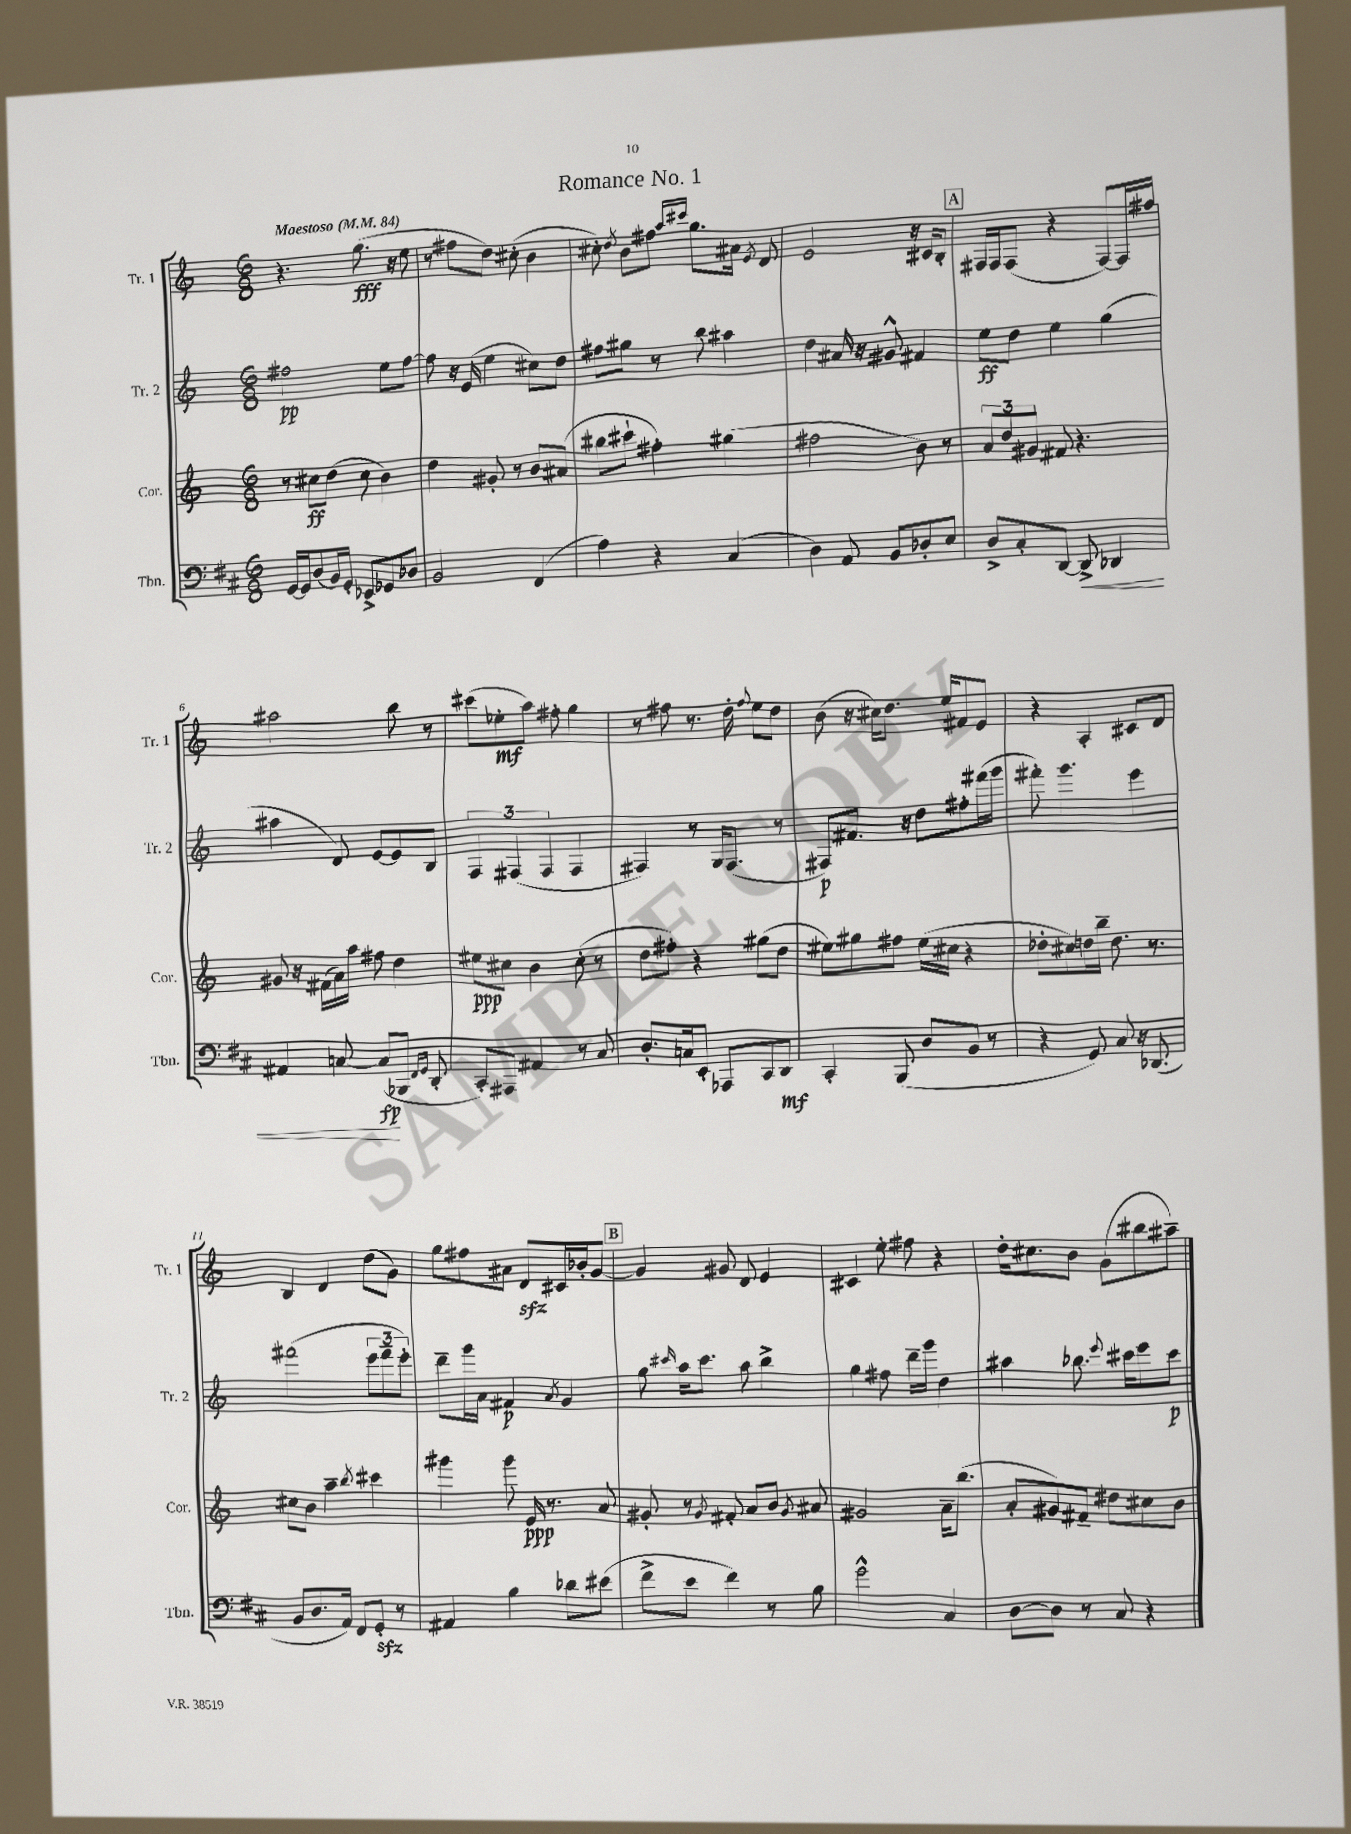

**kern	**dynam	**kern	**dynam	**kern	**dynam	**kern	**dynam
*part4	*part4	*part3	*part3	*part2	*part2	*part1	*part1
*staff4	*staff4	*staff3	*staff3	*staff2	*staff2	*staff1	*staff1
*I"Tbn.	*	*I"Cor.	*	*I"Tr. 2	*	*I"Tr. 1	*
*I'Tbn.	*	*I'Cor.	*	*I'Tr. 2	*	*I'Tr. 1	*
*clefF4	*	*clefG2	*	*clefG2	*	*clefG2	*
*k[f#c#]	*	*k[]	*	*k[]	*	*k[]	*
*M6/8	*	*M6/8	*	*M6/8	*	*M6/8	*
*MM84	*	*MM84	*	*MM84	*	*MM84	*
=1	=1	=1	=1	=1	=1	=1	=1
!	!	!	!	!	!	!LO:TX:a:B:t=Maestoso	!
[16GG/LL	.	8r	.	2ff#X\	pp	4.r	.
16GG/J]	.	.	.	.	.	.	.
(8D/	.	8cc#X\L	ff	.	.	.	.
16BB/L)	.	(8dd\J	.	.	.	.	.
16GG'/JJ	.	.	.	.	.	.	.
8EE-X^/L	.	8cc#\	.	.	.	(8.gg\	fff
8GG-X/	.	4b\)	.	8ee\L	.	.	.
.	.	.	.	.	.	16r	.
8D-X/J	.	.	.	[8ff#\J	.	8ee\	.
=2	=2	=2	=2	=2	=2	=2	=2
2BB/	.	4dd\	.	8ff#\]	.	8r	.
.	.	.	.	16r	.	8ff#X\L	.
.	.	.	.	(16e/	.	.	.
.	.	8g#X'/	.	4ee\	.	8dd\J)	.
.	.	8r	.	.	.	(8cc#X'\	.
(4FF#/	.	8b/L	.	8cc#X\L)	.	4b\	.
.	.	(8a#X/J	.	8dd\J	.	.	.
=3	=3	=3	=3	=3	=3	=3	=3
4A\)	.	8bb#X\L	.	8ff#X\L	.	8cc#X'\)	.
.	.	.	.	.	.	8qdd/	.
.	.	8ccc#X`\J	.	8gg#X\J	.	8b\L	.
4r	.	4ff#X'\)	.	8r	.	8ff#X\J	.
.	.	.	.	.	.	16qqaa/LL	.
.	.	.	.	.	.	16qqccc#X/JJ	.
.	.	.	.	8bb\	.	8.gg\L	.
(4C#/	.	(4gg#X\	.	4aa#X\	.	.	.
.	.	.	.	.	.	16a#X\Jk	.
.	.	.	.	.	.	8qe/	.
.	.	.	.	.	.	8d/	.
=4	=4	=4	=4	=4	=4	=4	=4
4D\)	.	2ff#X\	.	4dd\	.	2e/	.
8AA/	.	.	.	16a#X/	.	.	.
.	.	.	.	16r	.	.	.
8BB/L	.	.	.	8g#X^^/	.	.	.
8D-X'/	.	8b\)	.	4f#X/	.	16r	.
.	.	.	.	.	.	16c#X/KL	.
8E/J	.	8r	.	.	.	8B'/J	.
!!LO:REH:place=s1:t=A
=5	=5	=5	=5	=5	=5	=5	=5
8D^/L	.	12a/L	.	8ee\L	ff	16F#X/LL	.
.	.	.	.	.	.	16F#/J	.
.	.	12dd/	.	.	.	.	.
8C#'/	.	.	.	8dd\J	.	(8F#/J	.
.	.	12g#X/J	.	.	.	.	.
[8DD/J	.	8f#X/	.	4ee\	.	4r	.
!	!LO:HP:b	!	!	!	!	!	!
8DD^/]	<	4.r	.	.	.	.	.
4DD-X/	.	.	.	(4gg\	.	[8F#/L)	.
.	.	.	.	.	.	16F#/L]	.
.	.	.	.	.	.	16ff#X/JJ	.
!!LO:LB:g=z
=6	=6	=6	=6	=6	=6	=6	=6
4AA#X/	.	8g#X/	.	4aa#X\	.	2aa#X\	.
.	.	16r	.	.	.	.	.
.	.	(16f#X\LL	.	.	.	.	.
[8Cn/	.	16a\)	.	8d/)	.	.	.
.	.	16aa\JJ	.	.	.	.	.
(8C/L]	fp	8ff#X\	.	[8e/L	.	.	.
8BBB-X/J	[	4dd\	.	8e/]	.	8bb\	.
16qqFF#/LL	.	.	.	.	.	.	.
16qqGG/JJ	.	.	.	.	.	.	.
8DD'/	.	.	.	8B/J	.	8r	.
=7	=7	=7	=7	=7	=7	=7	=7
8CC#'/L)	.	8ee#X\L	ppp	6F/	.	(8ccc#X\L	.
8AAA#X/J	.	8cc#X\J	.	.	.	8ee-X'\	mf
.	.	.	.	(6F#X/	.	.	.
4AA#X/	.	4b\	.	.	.	8aa\J)	.
.	.	.	.	6F#/	.	.	.
.	.	.	.	.	.	8ff#X'\	.
8r	.	(8cc#'\	.	4F#/	.	4gg\	.
8C#/	.	8r	.	.	.	.	.
=8	=8	=8	=8	=8	=8	=8	=8
8.D'/L	.	8dd\L	.	4F#X/)	.	8r	.
.	.	8ff#X'\J)	.	.	.	8ff#X\	.
16Cn/k	.	.	.	.	.	.	.
8EE'/J	.	4r	.	8r	.	8.r	.
8AAA-X/L	.	.	.	16G/KL	.	.	.
.	.	.	.	(8.F#/J	.	16dd'\	.
.	.	.	.	.	.	8qqff#/	.
8CC#/	.	(8gg#X\L	.	.	.	8ee\L	.
8DD/J	mf	8dd\J	.	8r	.	8dd\J	.
=9	=9	=9	=9	=9	=9	=9	=9
4CC#'/	.	8ee#X\L)	.	8F#X/L)	p	(8b\	.
.	.	8gg#X\	.	8.f#X/J	.	16r	.
.	.	.	.	.	.	16cc#X\KL)	.
(8BBB/	.	8ff#X\J	.	.	.	8.dd\J	.
.	.	.	.	16r	.	.	.
8D/L	.	(16ee#\LL	.	8dd\L	.	.	.
.	.	16cc#X\JJ	.	.	.	16ee/KL	.
8BB/J	.	4r	.	8ff#X'\	.	8f#X/	.
8r	.	.	.	(16fff#X\L	.	8e/J	.
.	.	.	.	16ggg\JJ	.	.	.
=10	=10	=10	=10	=10	=10	=10	=10
4r	.	8dd-X'\L	.	8fff#X'\)	.	4r	.
.	.	8cc#X\)	.	4.ggg\	.	.	.
8GG/)	.	16ddn\L	.	.	.	4A'/	.
.	.	16bb~\JJ	.	.	.	.	.
8C#/	.	8.dd\	.	.	.	.	.
16r	.	.	.	4eee\	.	8c#X/L	.
(8.DD-X/	.	8.r	.	.	.	.	.
.	.	.	.	.	.	8d/J	.
!!LO:LB:g=z
=11	=11	=11	=11	=11	=11	=11	=11
8BB/L	.	8cc#X\L	.	(2fff#X\	.	4B/	.
8.D/	.	8b\J	.	.	.	.	.
.	.	4aa~\	.	.	.	4d/	.
16AA/Jk)	.	.	.	.	.	.	.
8FF#/L	.	.	.	.	.	.	.
.	.	8qbb/	.	.	.	.	.
8GGzz'/J	.	4ccc#X\	.	12eee\L	.	(8dd\L	.
.	.	.	.	12fff#~\	.	.	.
8r	.	.	.	.	.	8g\J)	.
.	.	.	.	12eee'\J)	.	.	.
=12	=12	=12	=12	=12	=12	=12	=12
4AA#X/	.	4ggg#X\	.	8ddd~\L	.	8gg\L	.
.	.	.	.	16ggg\L	.	8ff#X\	.
.	.	.	.	16a\JJ	.	.	.
4B\	.	8ggg#\	.	4f#X/	p	8a#X\J	.
.	.	16e/	ppp	.	.	8dzz/L	.
.	.	8.r	.	.	.	.	.
.	.	.	.	8qa/	.	.	.
8d-X\L	.	.	.	4g/	.	16c#X/L	.
.	.	.	.	.	.	16b-X'/J	.
(8e#X\J	.	8a/	.	.	.	[8g/J	.
!!LO:REH:place=s1:t=B
=13	=13	=13	=13	=13	=13	=13	=13
8f#^\L	.	8g#X'/	.	8gg\	.	4g/]	.
.	.	.	.	16qqccc#X/	.	.	.
8e\J	.	8r	.	16aa\KL	.	.	.
.	.	.	.	8.ccc#\J	.	.	.
.	.	8qg#/	.	.	.	.	.
4f#\)	.	8f#X'/	.	.	.	8g#X/	.
.	.	8a/L	.	8aa\	.	8d/	.
8r	.	8b/J	.	4bb^\	.	4e/	.
.	.	8qg#/	.	.	.	.	.
8B\	.	8a#X/	.	.	.	.	.
=14	=14	=14	=14	=14	=14	=14	=14
2g^^\	.	2g#X/	.	4gg\	.	4c#X/	.
.	.	.	.	8ff#X\	.	8ee'\	.
.	.	.	.	16ddd~\LL	.	8ff#X\	.
.	.	.	.	16ggg\JJ	.	.	.
4C#/	.	16a~\KL	.	4dd\	.	4r	.
.	.	(8.bb\J	.	.	.	.	.
=15	=15	=15	=15	=15	=15	=15	=15
[8D\L	.	8a'/L	.	4aa#X\	.	16dd'\KL	.
.	.	.	.	.	.	8.cc#X\	.
8D\J]	.	8g#X/)	.	.	.	.	.
8r	.	8f#X~/J	.	8.bb-X\	.	8b\J	.
8C#/	.	8dd#X\L	.	.	.	(8g\L	.
.	.	.	.	8qqeee/	.	.	.
.	.	.	.	16ccc#X\KL	.	.	.
4r	.	8cc#X\	.	8eee\	.	8bb#X\	.
.	.	8b\J	.	8ccc#\J	p	8aa#X~\J)	.
==	==	==	==	==	==	==	==
*-	*-	*-	*-	*-	*-	*-	*-
